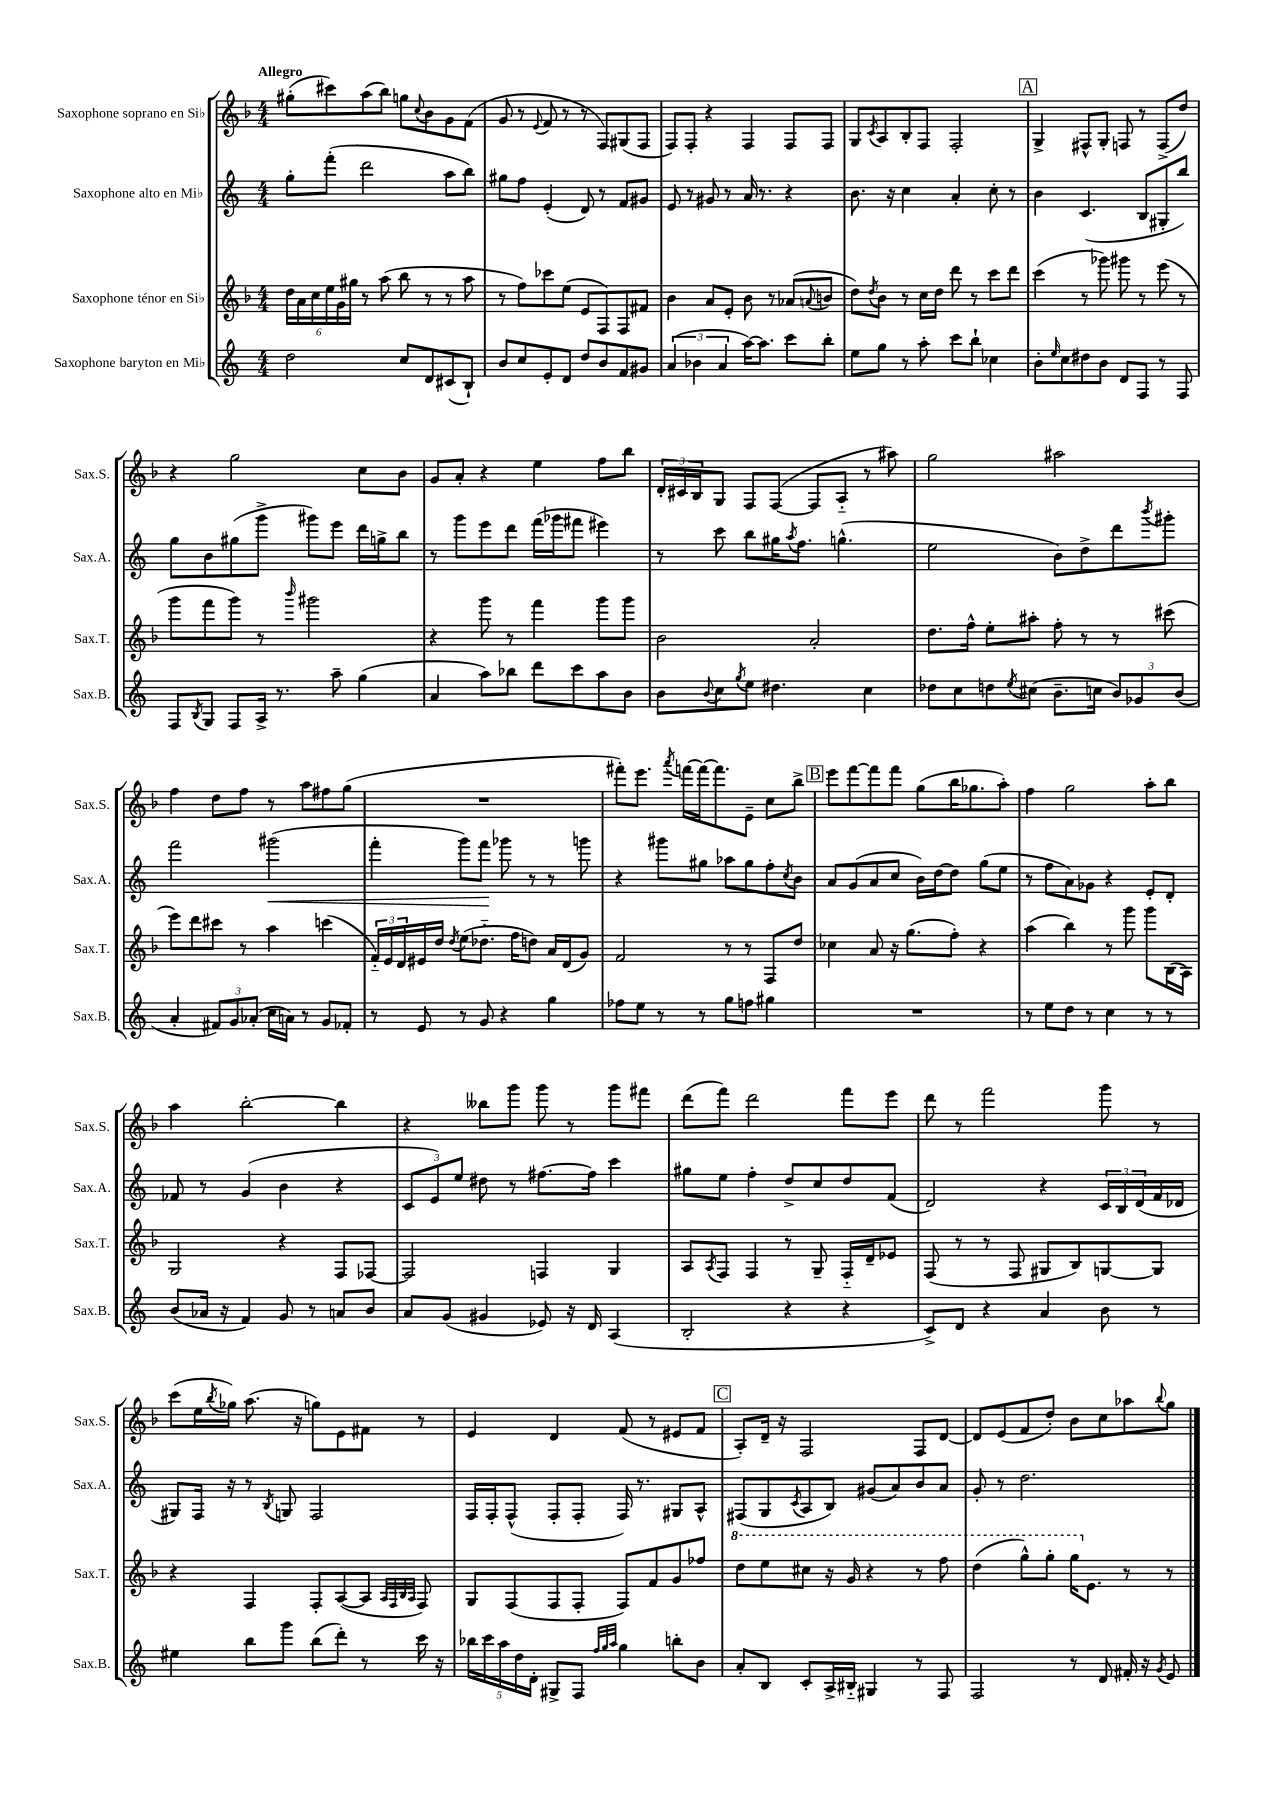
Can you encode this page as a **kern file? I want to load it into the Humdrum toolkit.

**kern	**kern	**kern	**kern
*staff4	*staff3	*staff2	*staff1
*clefG2	*clefG2	*clefG2	*clefG2
*k[]	*k[b-]	*k[]	*k[b-]
*M4/4	*M4/4	*M4/4	*M4/4
2dd	24dd	8gg'	(8gg#'
.	24a	.	.
.	24cc	.	.
.	24ee	(8fff'	8ccc#)
.	24g	.	.
.	24gg#	.	.
.	8r	2ddd	(8aa
.	(8aa	.	8bb-)
8cc	8bb-	.	8gg
.	.	.	8qqcc
8d	8r	.	8b-
(8c#	8r	8aa	8g
8B`)	8aa	8bb)	(8f
=	=	=	=
8b	8r	8gg#	8g
8cc	8ff)	8ff	8r
.	.	.	8qqe
8e'	8ccc-	(4e'	8f
8d	(8ee	.	8r
8dd	8e	8d)	8r
8b	8F)	8r	8F)
8f	8F	8f	(8G#
8g#	8f#	8g#	8F
=	=	=	=
(6a	4b-	8e	8F)
.	.	8r	8F'
6b-	.	.	.
.	8a	8g#	4r
6a	.	.	.
.	8e'	8r	.
[16aa)	8b-	16a	4F
8.aa]	.	8.r	.
.	8r	.	.
8ccc	(8a-	4r	8F
.	8qqa	.	.
8bb'	8b	.	8F
=	=	=	=
8ee	8dd)	8.b	8G
.	8qdd	.	8qc
8gg	8b-	.	8A
.	.	16r	.
8r	8r	4cc	8B-'
8aa'	16cc	.	8F
.	16dd	.	.
8ccc	8ddd	4a'	2F'
8bb`	8r	.	.
4cc-	8ccc	8cc'	.
.	8ddd	8r	.
=	=	=	=
8b'	(4ccc	4b	4G^
16qqee	.	.	.
8cc	.	.	.
8dd#	8r	(4.c	8F#^^
8b	8ggg-)	.	8G'
8d	8ggg#	.	8F
8F	8r	8B	8r
8r	(8eee	8G#'	(8F^
8F	8r	8bb)	8dd)
=	=	=	=
8F	8ggg	8gg	4r
8qB	.	.	.
8G	8fff	8b	.
8F	8ggg)	(8gg#	2gg
16A^	8r	8ggg^	.
8.r	.	.	.
.	16qqbbb-	.	.
.	2ggg#	8ggg#)	.
8aa~	.	8eee	.
(4gg	.	16ddd	8cc
.	.	16gg^	.
.	.	8bb	8b-
=	=	=	=
4a	4r	8r	8g
.	.	8ggg	8a'
8aa)	8ggg	8eee	4r
8bb-	8r	8ddd	.
8ddd	4fff	(16fff	4ee
.	.	16ggg-	.
8ccc	.	8fff#	.
8aa	8ggg	4eee#)	8ff
8b	8ggg	.	8bb-
=	=	=	=
8b	2b-	8r	24d'
.	.	.	24c#
.	.	.	24B-
8qqb	.	.	.
8cc	.	8ccc	8G
8qgg	.	.	.
8ee	.	8bb	8F
4.dd#	.	16gg#	([8F
.	.	8qaa	.
.	.	8.ff	.
.	2a'	.	8F]
.	.	(4.gg^^	8A'~
4cc	.	.	8r
.	.	.	8aa#)
=	=	=	=
8dd-	8.dd	2ee	2gg
8cc	.	.	.
.	16ff^^	.	.
8dd	8ee'	.	.
8qee	.	.	.
(8cc#	8aa#'	.	.
8.b~	8ff'	8b)	2aa#
.	8r	8dd^	.
16cc	.	.	.
12b)	8r	8ddd	.
12g-	.	.	.
.	.	8qbbb	.
.	(8ccc#	8ggg#'	.
(12b	.	.	.
=	=	=	=
4a'	8eee)	2fff	4ff
.	8ddd	.	.
12f#)	8ccc#	.	8dd
12g	.	.	.
.	8r	.	8ff
(12a-'	.	.	.
16cc	4aa	(2ggg#	8r
16a)	.	.	.
8r	.	.	8aa
8g	(4ccc	.	8ff#
8f-'	.	.	(8gg
=	=	=	=
8r	24f'~)	4fff'	1r
.	24e	.	.
.	24d	.	.
8e	16e#	.	.
.	16dd	.	.
.	8qdd	.	.
8r	(8ee	8ggg)	.
8g	8.dd-'~	8fff	.
4r	.	8ggg-	.
.	16ff	.	.
.	8dd)	8r	.
4gg	16a	8r	.
.	(16d	.	.
.	8g)	8ggg	.
=	=	=	=
8ff-	2f	4r	8fff#')
8ee	.	.	8.eee
8r	.	8ggg#	.
.	.	.	8qaaa
.	.	.	[16fff
8r	.	8gg#	16fff_
.	.	.	8.fff]
8gg	8r	8aa-	.
8ff	8r	8gg#	8e~
4gg#	8F	8ff'	8cc
.	.	8qcc	.
.	8dd	8b	8bb-^
=	=	=	=
1r	4cc-	8a	8eee
.	.	(8g	[8fff
.	8a	8a	8fff]
.	16r	8cc	8fff
.	(8.gg	.	.
.	.	16b)	(8gg
.	.	[16dd	.
.	8ff')	8dd]	16bb-
.	.	.	8.gg-
.	4r	(8gg	.
.	.	8ee	8aa')
=	=	=	=
8r	(4aa	8r	4ff
8ee	.	8ff	.
8dd	4bb-)	8a)	2gg
8r	.	8g-	.
4cc	8r	4r	.
.	8ggg	.	.
8r	8ggg	8e'	8aa'
8r	(16B-	8d'	8bb-
.	16A)	.	.
=	=	=	=
(8b	2G	8f-	4aa
16a-	.	8r	.
16r	.	.	.
4f)	.	(4g	[2bb-'
8g	4r	4b	.
8r	.	.	.
8a	8F	4r	4bb-]
8b	[8F-	.	.
=	=	=	=
8a	2F-]	12c	4r
.	.	12e)	.
(8g	.	.	.
.	.	12ee	.
4g#	.	8dd#	8bb--
.	.	8r	8ggg
8e-)	4F	[8.ff#	8ggg
16r	.	.	8r
16d	.	16ff#]	.
(4A	4G	4ccc	8ggg
.	.	.	8fff#
=	=	=	=
2B'	8A	8gg#	(8ddd
.	8qA	.	.
.	8F	8ee	8fff)
.	4F	4ff'	2ddd
4r	8r	8dd^	.
.	8G~	8cc	.
4r	16F'~	8dd	8fff
.	16d~	.	.
.	8e-	(8f	8eee
=	=	=	=
8c^)	(8F	2d)	8ddd
8d	8r	.	8r
4r	8r	.	2fff
.	8F	.	.
4a	8G#	4r	.
.	8B-)	.	.
8b	[8G	24c	8ggg
.	.	24B	.
.	.	(24d	.
8r	8G]	16f	8r
.	.	16d-	.
=	=	=	=
4ee#	4r	8G#)	(8ccc
.	.	16F	16ee
.	.	.	8qbb-
.	.	16r	16gg-)
8bb	4F	8r	(8.aa
.	.	8qB	.
8ggg	.	8G	.
.	.	.	16r
(8bb	8F'	2F	8gg)
8ddd')	([8A	.	8e
8r	8A]	.	8f#
.	32qqA	.	.
.	32qqF	.	.
.	32qqB-	.	.
.	32qqA	.	.
16ccc	8F)	.	8r
16r	.	.	.
=	=	=	=
20bb-	8G	16F	4e
20ccc	.	.	.
.	.	16F'	.
20aa	.	.	.
.	(8F	(8F^^	.
20dd	.	.	.
20d'	.	.	.
8G#^	8F	8F'	4d
8F	8F'	8F'	.
32qqff	.	.	.
32qqgg	.	.	.
32qqaa	.	.	.
4gg	8F)	16F)	(8f
.	.	8.r	.
.	8f	.	8r
8bb'	8g	8G#	8e#
8b	8ff-	8A^^	8f
=	=	=	=
8a'	8ddd	(8F#	8A')
8B	8eee	8G	16d~
.	.	.	16r
.	.	8qc	.
8c'	8ccc#	8A	2F
16A^	16r	8B)	.
16B#'~	16gg	.	.
4G#	4r	(8g#	.
.	.	8a)	.
8r	8r	8b	8F
8F	8fff	8a	[8d
=	=	=	=
2F	(4ddd	8g'	8d]
.	.	8r	(8e
.	8ggg^^)	2.dd	8f
.	8ggg'	.	8dd')
8r	16ggg	.	8b-
.	8.e	.	.
8d	.	.	8cc
16f#'	8r	.	8aa-
16r	.	.	.
8qg	.	.	8qqbb-
8e	8r	.	8gg
==	==	==	==
*-	*-	*-	*-
